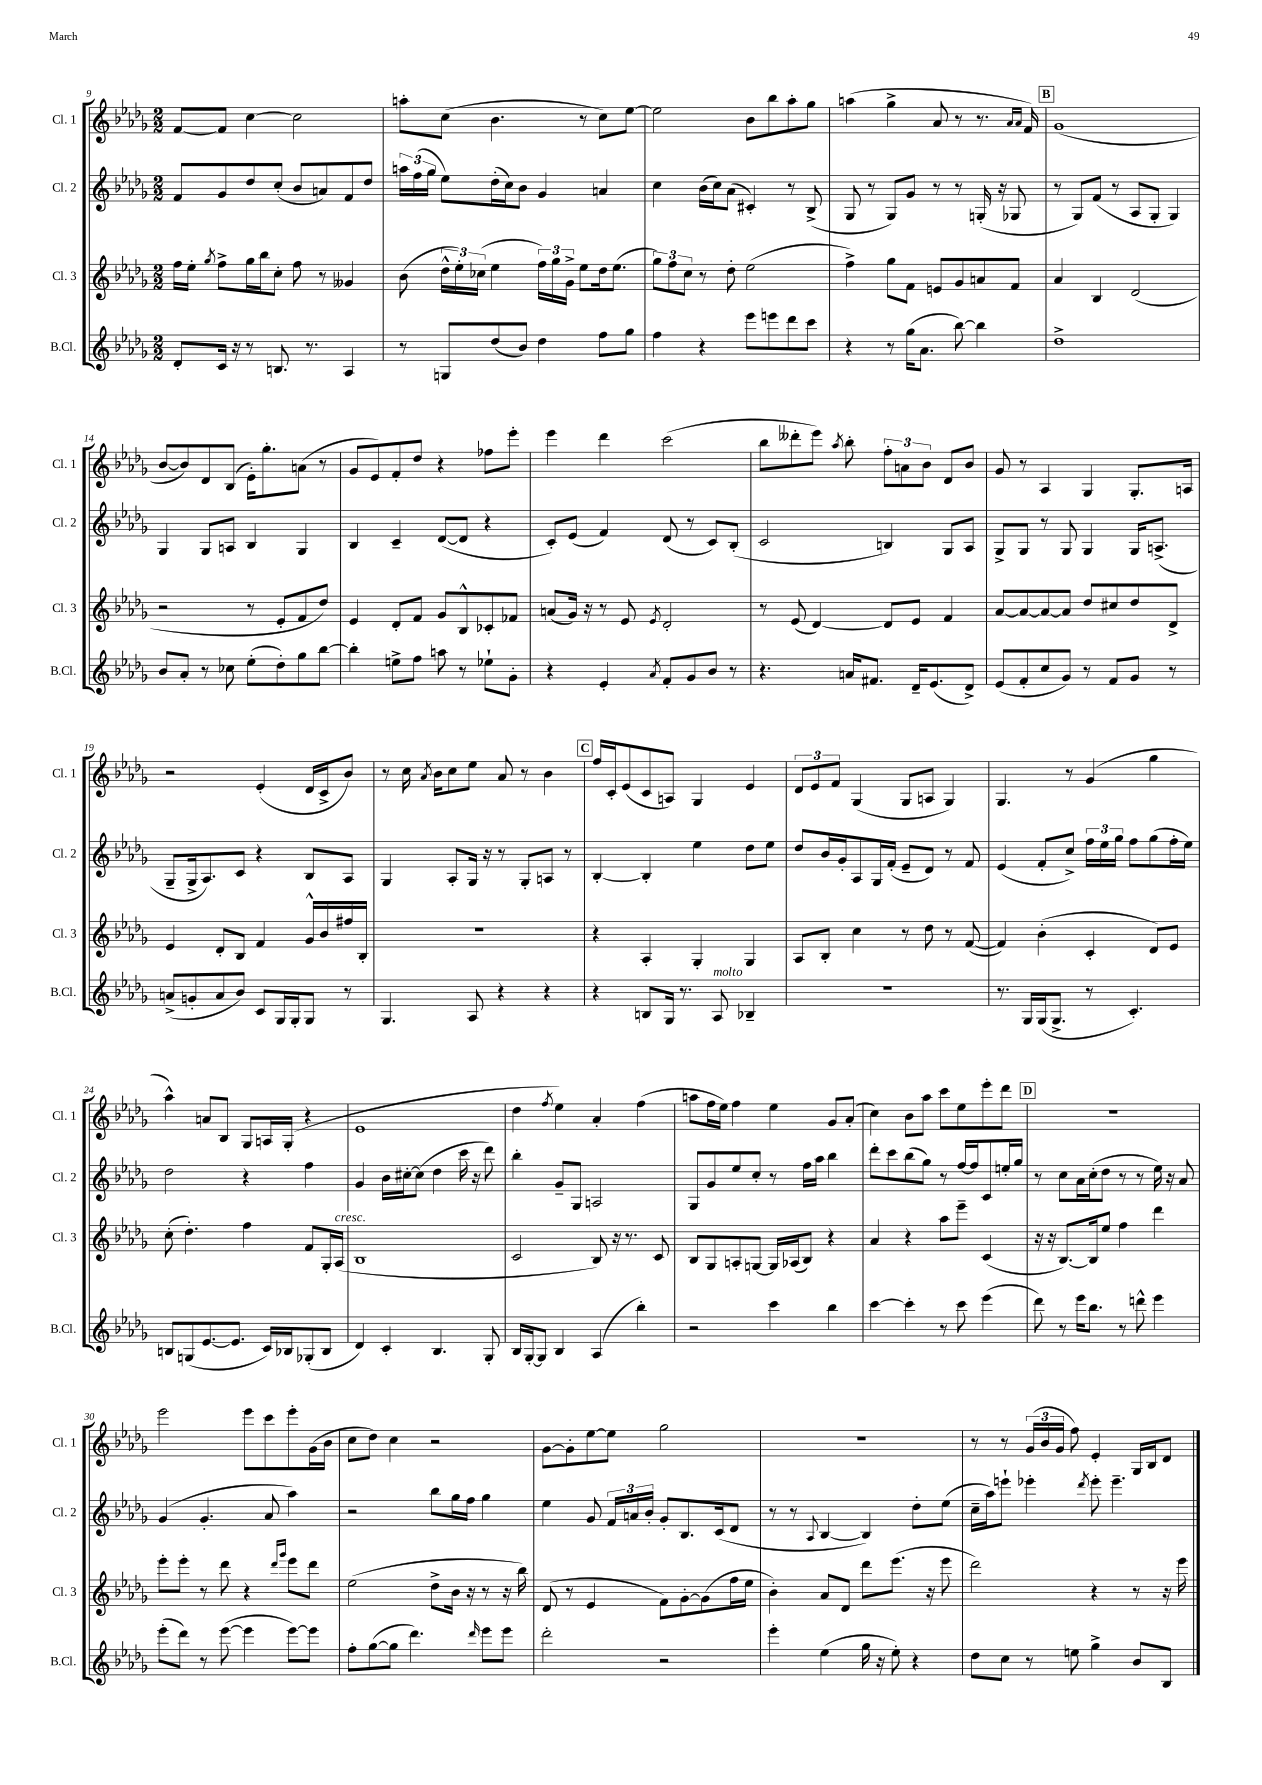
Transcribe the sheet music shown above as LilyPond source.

<<
\new StaffGroup <<
\new Staff = "s0" \with { instrumentName = "Cl. 1" shortInstrumentName = "Cl. 1" } {
    \clef treble \key des \major \numericTimeSignature \time 2/2
    \autoBeamOff f'8[~ f'8] c''4~ c''2 |
    a''8[-. c''8]( bes'4. r8 c''8[) ees''8]~ |
    ees''2 bes'8[ bes''8 aes''8-. ges''8] |
    a''4( ges''4-> aes'8 r8 r8. \grace { aes'16[ aes'16] } f'16) |
    \mark \markup { \box "B" } ges'1( |
    bes'8[~ bes'8) des'8 bes8]( ees'16[-.) ges''8.-. a'8]( r8 |
    ges'8[ ees'8) f'8-. des''8] r4 fes''8[ ees'''8]-. |
    ees'''4 des'''4 c'''2( |
    bes''8[ deses'''8-. ees'''8]) \acciaccatura { aes''8 } bes''8-. \tuplet 3/2 { f''8[-. a'8 bes'8] } des'8[ bes'8] |
    ges'8 r8 aes4 ges4 ges8.[-. a16] |
    r2 ees'4-.( des'16[ c'16-> bes'8]) |
    r8 c''16 \acciaccatura { aes'8 } bes'16[ c''8 ees''8] aes'8 r8 bes'4 |
    \mark \markup { \box "C" } f''16[ c'16-. ees'8( c'8 a8]) ges4 ees'4 |
    \tuplet 3/2 { des'8[ ees'8 f'8] } ges4( ges8[ a8] ges4) |
    ges4. r8 ges'4( ges''4 |
    aes''4-^) a'8[ bes8] ges8[ a16 ges16]-.( r4 |
    ees'1 |
    des''4 \acciaccatura { f''8 } ees''4) aes'4-. f''4( |
    a''8[ f''16 ees''16]) f''4 ees''4 ges'8[ aes'8]-.( |
    c''4) bes'8[ aes''8] c'''8[ ees''8 ees'''8-. des'''8] |
    \mark \markup { \box "D" } r1 |
    ees'''2 ees'''8[ c'''8 ees'''8-. ges'16( bes'16] |
    c''8[ des''8]) c''4 r2 |
    ges'8[~ ges'8-. ees''8~ ees''8] ges''2 |
    R1 |
    r8 r8 \tuplet 3/2 { ges'16[( bes'16 ges'16] } f''8) ees'4-. ges16[ bes16 des'8] \bar "|." |
}
\new Staff = "s1" \with { instrumentName = "Cl. 2" shortInstrumentName = "Cl. 2" } {
    \clef treble \key des \major \numericTimeSignature \time 2/2
    \autoBeamOff f'8[ ges'8 des''8 c''8]-.( bes'8[ a'8) f'8 des''8] |
    \tuplet 3/2 { a''16[ f''16( ges''16] } ees''8[) des''16-.( c''16) bes'8] ges'4 a'4 |
    c''4 bes'16[( c''16) aes'8]( cis'4-.) r8 bes8->( |
    ges8 r8 ges8[) ges'8] r8 r8 g16-.( r16 ges8 |
    \mark \markup { \box "B" } r8 ges8[) f'8]( r8 aes8[ ges8]-. ges4) |
    ges4 ges8[ a8] bes4 ges4 |
    bes4 c'4-- des'8[~( des'8] r4 |
    c'8[-.) ees'8]( f'4) des'8( r8 c'8[) bes8]-.( |
    c'2 b4) ges8[ aes8] |
    ges8[-> ges8] r8 ges8 ges4 ges16[ a8.]->( |
    ges8[-- ges16-> aes8.) c'8] r4 bes8[ aes8] |
    ges4 aes8[-. ges16] r16 r8 ges8[-. a8] r8 |
    \mark \markup { \box "C" } bes4~-. bes4-. ees''4 des''8[ ees''8] |
    des''8[ bes'16 ges'16-. aes8 ges16 f'16]-.( ees'8[-- des'8]) r8 f'8 |
    ees'4( f'8[-. c''8]->) \tuplet 3/2 { f''16[ ees''16 ges''16] } f''8[ ges''8( f''16-. ees''16]) |
    des''2 r4 f''4 |
    ges'4 bes'16[ cis''16~-. cis''8]( des''4 c'''16 r16 des'''8) |
    bes''4-. ges'8[-- ges8] a2 |
    ges8[ ges'8 ees''8 c''8]-. r8 f''16[ aes''16] bes''4 |
    des'''8[-. c'''8 bes''8( ges''8]) r8 f''16[~ f''16 c'8 e''16-. ges''16] |
    \mark \markup { \box "D" } r8 c''8[ aes'16 c''16-.( des''8] r8 r8 ees''16) r16 aes'8 |
    ges'4( ges'4.-. aes'8 aes''4) |
    r2 bes''8[ ges''16 f''16] ges''4 |
    ees''4 ges'8 \tuplet 3/2 { f'16[ a'16 bes'16]-. } ges'8[-. bes8. c'16( des'8] |
    r8 r8 \appoggiatura { aes8 } bes4~ bes4) des''8[-. ees''8]( |
    c''16[-- aes''16) e'''8]-! ees'''4-. \acciaccatura { des'''8 } ees'''8-. ees'''4.-- \bar "|." |
}
\new Staff = "s2" \with { instrumentName = "Cl. 3" shortInstrumentName = "Cl. 3" } {
    \clef treble \key des \major \numericTimeSignature \time 2/2
    \autoBeamOff f''16[ ees''16]-. \acciaccatura { ges''8 } f''8[-> ges''16 bes''16 c''8]-. f''8 r8 geses'4 |
    bes'8( \tuplet 3/2 { des''16[-^ ees''16-.) ces''16]( } ees''4 \tuplet 3/2 { f''16[) ges''16 ges'16]-> } ees''8[ des''16 ees''8.]( |
    \tuplet 3/2 { ges''8[) f''8 c''8] } r8 des''8-. ees''2( |
    f''4->) ges''8[ f'8] e'8[ ges'8 a'8 f'8] |
    \mark \markup { \box "B" } aes'4 bes4 des'2( |
    r2 r8 ees'8[-. f'8 des''8]) |
    ees'4 des'8[-. f'8] ges'8[ bes8-^ ces'8-. fes'8] |
    a'8[( ges'16]) r16 r8 ees'8 \acciaccatura { ees'8 } des'2-. |
    r8 ees'8( des'4~) des'8[ ees'8] f'4 |
    aes'8[~ aes'8~ aes'8~ aes'8] des''8[ cis''8 des''8 des'8]-> |
    ees'4 des'8[-. bes8] f'4 ges'16[-^ bes'16 fis''16 bes16]-. |
    R1 |
    \mark \markup { \box "C" } r4 aes4-. ges4-. ges4 |
    aes8[ bes8]-. c''4 r8 des''8 r8 f'8~( |
    f'4) bes'4-.( c'4-. des'8[) ees'8] |
    c''8-.( des''4.-.) f''4 f'8[ ges16-. aes16]^\markup { \italic "cresc." }( |
    bes1 |
    c'2 bes8) r16 r8. c'8 |
    bes8[ ges8 a8-. g8]~ g16[ aes16( bes8]) r4 |
    aes'4 r4 aes''8[ ees'''8]-- c'4( |
    \mark \markup { \box "D" } r16 r16 bes8.[~) bes16 ees''8] f''4 des'''4 |
    ees'''8[-. ees'''8]-. r8 des'''8 r4 \grace { des'''16[ ges'''16] } ees'''8[ des'''8] |
    ees''2( des''8[-> bes'16] r16 r8 r16 bes''16) |
    des'8( r8 ees'4 f'8[) ges'8~-. ges'8( f''16 ees''16] |
    bes'4-.) aes'8[ des'8] des'''8[ ees'''8.]( r16 ees'''8 |
    des'''2) r4 r8 r16 ees'''16 \bar "|." |
}
\new Staff = "s3" \with { instrumentName = "B.Cl." shortInstrumentName = "B.Cl." } {
    \clef treble \key des \major \numericTimeSignature \time 2/2
    \autoBeamOff des'8[-. c'16] r16 r8 b8. r8. aes4 |
    r8 g8[ des''8( bes'8]) des''4 f''8[ ges''8] |
    f''4 r4 ees'''8[ e'''8 des'''8 c'''8] |
    r4 r8 ges''16[( aes'8.] bes''8~) bes''4 |
    \mark \markup { \box "B" } des''1-> |
    bes'8[ aes'8]-. r8 ces''8 ees''8[-.( des''8-.) ges''8 bes''8]~ |
    bes''4-. e''8[-> f''8] a''8 r8 ees''8[-! ges'8]-. |
    r4 ees'4-. \acciaccatura { aes'8 } f'8[-. ges'8 bes'8] r8 |
    r4. a'16[ fis'8.] des'16[-- ees'8.( des'8]->) |
    ees'8[( f'8-. c''8 ges'8]) r8 f'8[ ges'8] r8 |
    a'8[->( g'8-. a'8 bes'8]) c'8[ ges16 ges16-. ges8] r8 |
    ges4. aes8 r4 r4 |
    \mark \markup { \box "C" } r4 b8[ ges16] r8. aes8^\markup { \italic "molto" } bes4-- |
    R1 |
    r8. ges16[ ges16( ges8.]-> r8 c'4.-.) |
    b8[ g8( ees'8.~ ees'8.] c'16[) bes16 ges8-.( bes8] |
    des'4) c'4-. bes4. ges8-. |
    bes16[ ges16~-. ges8] bes4 aes4( bes''4-.) |
    r2 c'''4 bes''4 |
    c'''4~ c'''4-. r8 c'''8 ees'''4( |
    \mark \markup { \box "D" } des'''8) r8 ees'''16[ bes''8.] r8 d'''8-^ ees'''4 |
    ees'''8[-.( des'''8]) r8 ees'''8~( ees'''4 ees'''8[~) ees'''8] |
    f''8[-. ges''8~( ges''8] des'''4.) \grace { des'''16 } ees'''8[ ees'''8] |
    des'''2-. r2 |
    ees'''4-. ees''4( ges''16 r16 ees''8-.) r4 |
    des''8[ c''8] r8 e''8 ges''4-> bes'8[ bes8] \bar "|." |
}
>>
>>
\layout { \context { \Score currentBarNumber = #9 } }
